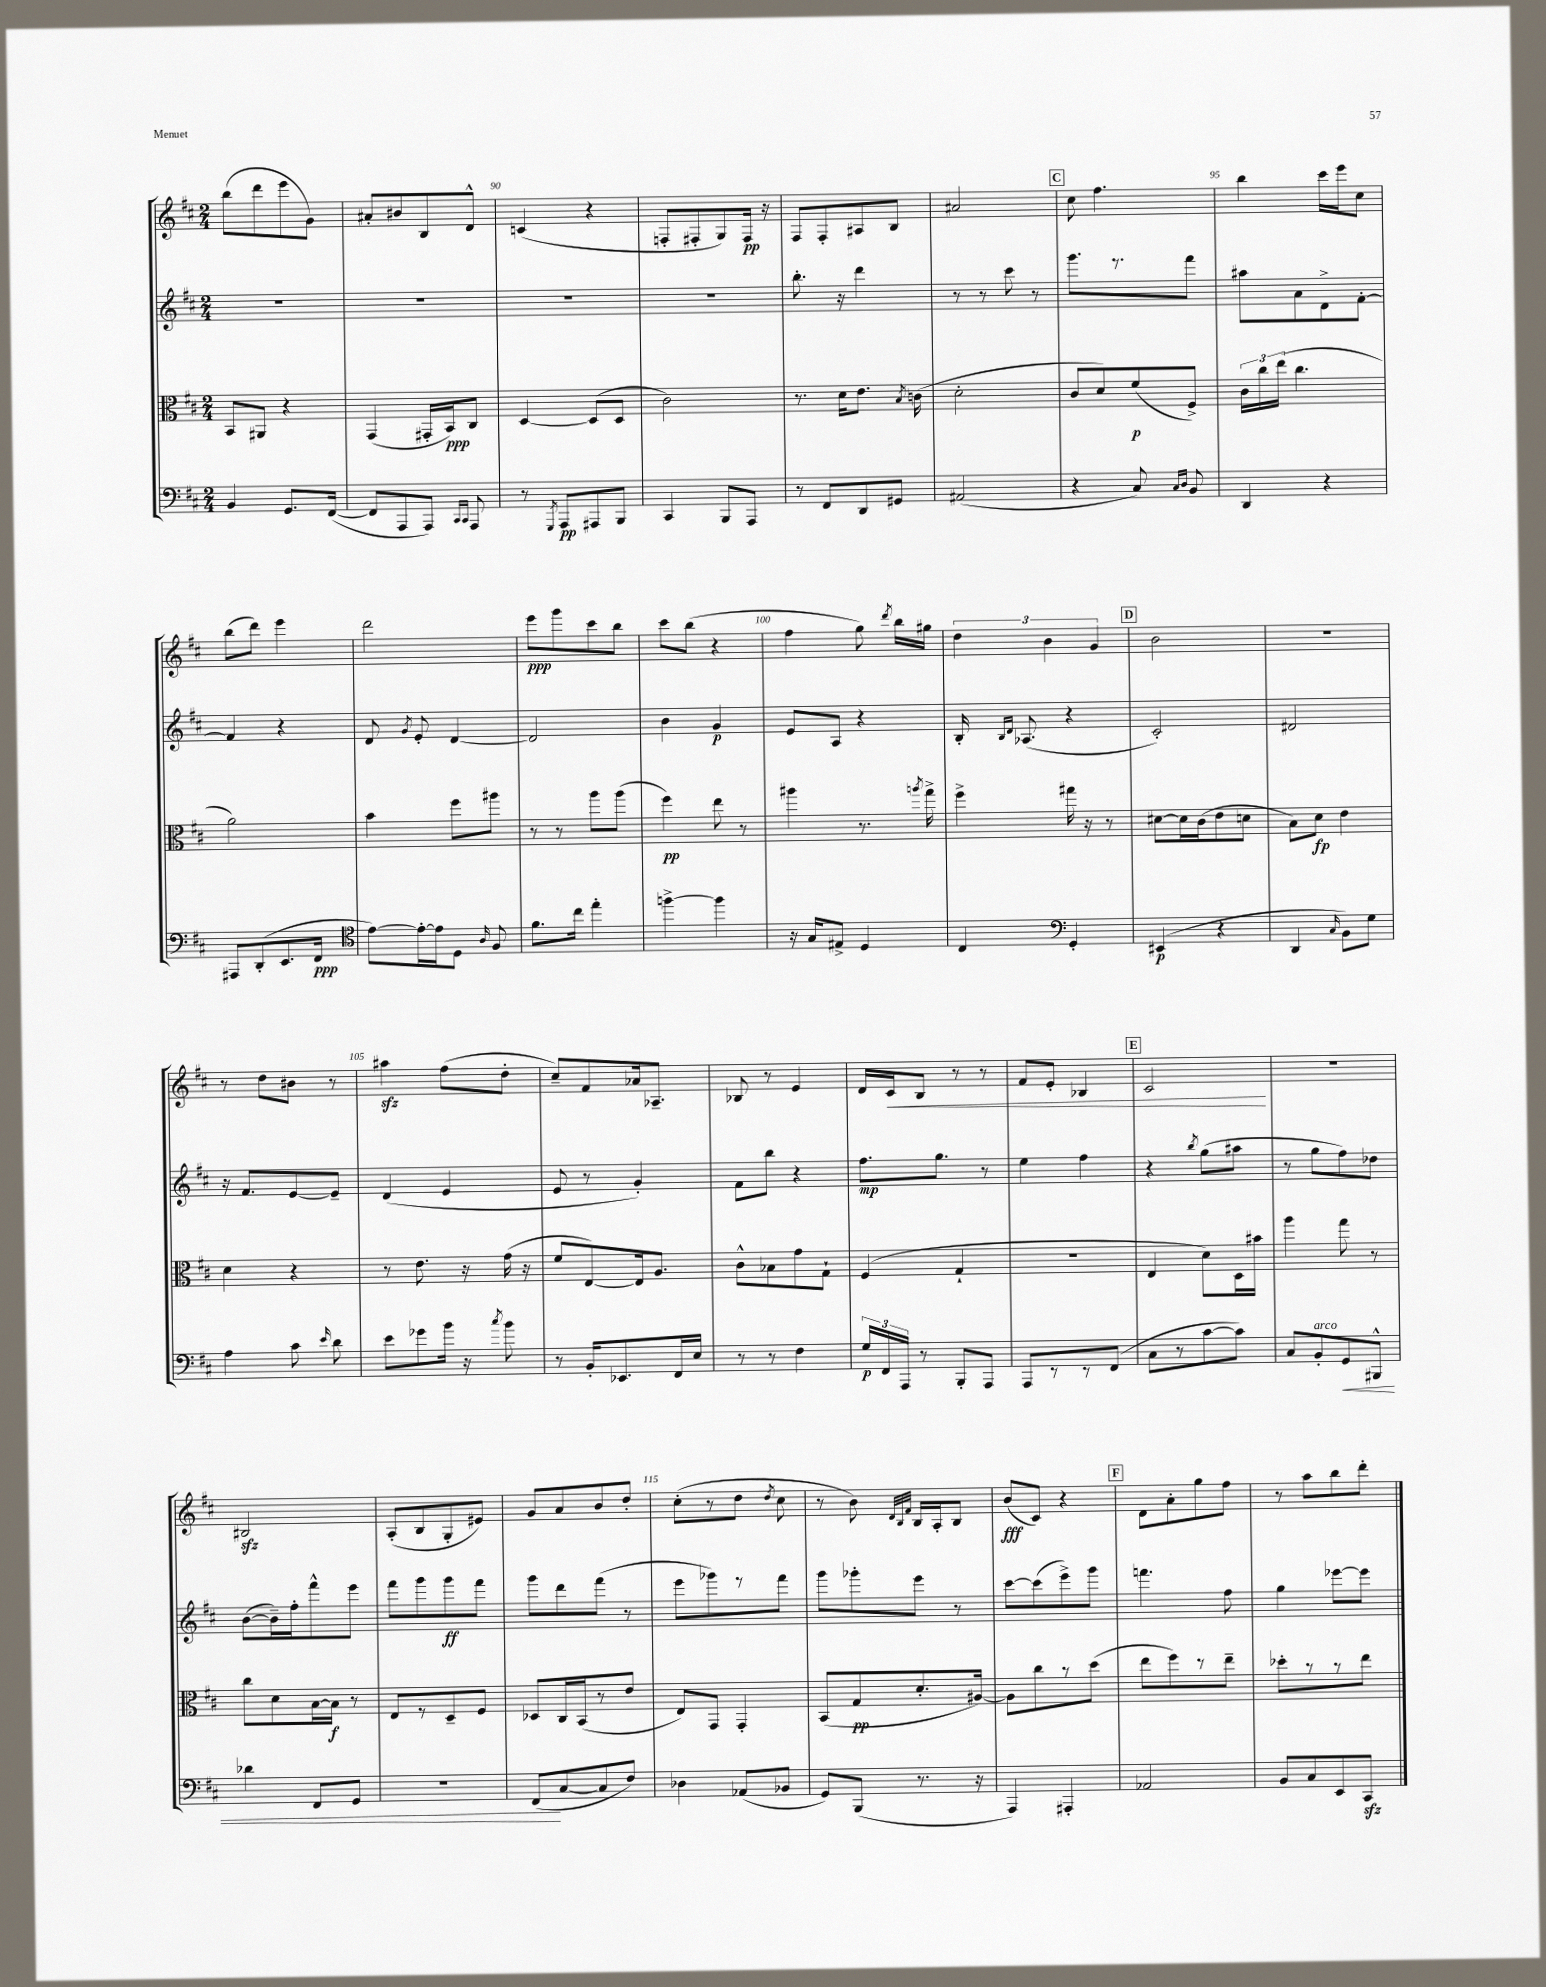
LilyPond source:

<<
\new StaffGroup <<
\new Staff = "s0" {
    \clef treble \key d \major \numericTimeSignature \time 2/4
    \autoBeamOff b''8[( d'''8 e'''8 g'8]) |
    ais'8[-. bis'8 b8 d'8]-^ |
    c'4( r4 |
    f8[-. fis8-. g8) fis16]\pp r16 |
    fis8[ fis8-. ais8 b8] |
    ais'2 |
    \mark \markup { \box "C" } cis''8 fis''4. |
    b''4 cis'''16[ e'''16 cis''8] |
    b''8[( d'''8]) e'''4 |
    d'''2 |
    e'''8[\ppp g'''8 cis'''8 b''8] |
    cis'''8[ b''8]( r4 |
    fis''4 g''8) \acciaccatura { d'''8 } b''16[ gis''16] |
    \tuplet 3/2 { d''4 b'4 g'4 } |
    \mark \markup { \box "D" } b'2 |
    r2 |
    r8 d''8[ bis'8] r8 |
    ais''4\sfz fis''8[( d''8]-. |
    cis''8[--) fis'8 aes'16 aes8.]-- |
    bes8 r8 e'4 |
    d'16[ cis'16\< b8] r8 r8 |
    fis'8[ e'8]-. bes4 |
    \mark \markup { \box "E" } cis'2\! |
    R2 |
    bis2\sfz |
    a8[-.( b8 g8-. eis'8]) |
    g'8[ a'8 b'8 d''8]-. |
    cis''8[-.( r8 d''8] \acciaccatura { d''8 } cis''8 |
    r8 b'8) \grace { d'32[ b32 fis'32] } b16[ a16-. b8] |
    b'8[\fff( cis'8]) r4 |
    \mark \markup { \box "F" } d'8[ a'8-. g''8 fis''8] |
    r8 a''8[ b''8 d'''8]-. \bar "|." |
}
\new Staff = "s1" {
    \clef treble \key d \major \numericTimeSignature \time 2/4
    \autoBeamOff R2 |
    R2 |
    R2 |
    R2 |
    b''8.-. r16 d'''4 |
    r8 r8 cis'''8 r8 |
    \mark \markup { \box "C" } g'''8.[ r8. fis'''8] |
    ais''8[ a'8 d'8-> fis'8]~-. |
    fis'4 r4 |
    d'8 \acciaccatura { g'8 } e'8-. d'4~ |
    d'2 |
    b'4 g'4\p |
    e'8[ a8] r4 |
    b16-. \grace { b16[ d'16] } aes8.( r4 |
    \mark \markup { \box "D" } cis'2-.) |
    dis'2 |
    r16 fis'8.[ e'8~ e'8]-- |
    d'4( e'4 |
    e'8 r8 g'4-.) |
    fis'8[ b''8] r4 |
    fis''8.[\mp g''8.] r8 |
    e''4 fis''4 |
    \mark \markup { \box "E" } r4 \acciaccatura { b''8 } g''8[( ais''8] |
    r8 g''8[ fis''8) des''8] |
    b'8[~( b'16--) fis''16-. fis'''8-^ e'''8] |
    fis'''8[ g'''8 g'''8\ff fis'''8] |
    g'''8[ d'''8 fis'''8]( r8 |
    e'''8[ ges'''8) r8 fis'''8] |
    g'''8[ ges'''8-. e'''8] r8 |
    cis'''8[~ cis'''8( e'''8->) g'''8] |
    \mark \markup { \box "F" } f'''4. fis''8 |
    g''4 ees'''8[~ ees'''8] \bar "|." |
}
\new Staff = "s2" {
    \clef alto \key d \major \numericTimeSignature \time 2/4
    \autoBeamOff b,8[ ais,8] r4 |
    g,4( gis,16[-. b,16\ppp) cis8] |
    d4~ d8[( d8] |
    cis'2) |
    r8. d'16[ e'8.] \acciaccatura { b8 } c'16( |
    d'2-. |
    \mark \markup { \box "C" } cis'8[ d'8) fis'8\p( fis8]->) |
    \tuplet 3/2 { cis'16[ cis''16 e''16]( } cis''4. |
    a'2) |
    b'4 fis''8[ ais''8] |
    r8 r8 a''8[ a''8]( |
    fis''4\pp) e''8 r8 |
    ais''4 r8. \acciaccatura { a''8 } g''16-> |
    fis''4-> gis''16 r16 r8 |
    \mark \markup { \box "D" } dis'8[~ dis'16 cis'16( e'8 d'8] |
    b8[) d'8]\fp e'4 |
    d'4 r4 |
    r8 e'8. r16 g'16( r16 |
    fis'8[ e8~) e16 a8.] |
    cis'8[-^ bes8 g'8 g8]-! |
    fis4( g4-! |
    R2 |
    \mark \markup { \box "E" } e4 d'8[) d16 bis'16] |
    a''4 g''8 r8 |
    cis''8[ d'8 b16~ b16]\f r8 |
    e8[ r8 d8-- fis8] |
    des8[ cis16 b,16( r8 e'8] |
    e8[) g,8] g,4-. |
    b,8[( g8\pp d'8.-. ais16]~) |
    ais8[ cis''8 r8 d''8]( |
    \mark \markup { \box "F" } e''8[ fis''8) r8 e''8]-- |
    des''8[-. r8 r8 e''8] \bar "|." |
}
\new Staff = "s3" {
    \clef bass \key d \major \numericTimeSignature \time 2/4
    \autoBeamOff b,4 g,8.[ fis,16]~( |
    fis,8[ a,,8 a,,8]) \grace { cis,16[ cis,16] } a,,8 |
    r8 \acciaccatura { g,,8 } a,,8[\pp ais,,8 b,,8] |
    cis,4 b,,8[ a,,8] |
    r8 fis,8[ d,8 gis,8] |
    ais,2( |
    \mark \markup { \box "C" } r4 cis8) \grace { cis16[ d16] } b,8 |
    d,4 r4 |
    ais,,8[ d,8-.( e,8. fis,16]\ppp |
    \clef tenor e'8[~) e'16~-. e'16 d8] \grace { a16 } fis8 |
    fis'8.[ cis''16] e''4-. |
    f''4~-> f''4 |
    r16 g16[ eis8]-> d4 |
    cis4 \clef bass g,4-. |
    \mark \markup { \box "D" } eis,4\p( r4 |
    d,4 \grace { cis16 } b,8[) g8] |
    a4 cis'8 \grace { e'16 } d'8 |
    e'8[ ges'8 b'16] r16 \acciaccatura { cis''8 } b'8 |
    r8 b,16[-. ees,8. fis,16 e16] |
    r8 r8 fis4 |
    \tuplet 3/2 { g16[\p fis,16 a,,16] } r8 b,,8[-. a,,8] |
    a,,8[ r8 r8 fis,8]( |
    \mark \markup { \box "E" } cis8[ r8 cis'8~ cis'8]) |
    cis8[ b,8-.^\markup { \italic "arco" } g,8\< bis,,8]-^ |
    des'4 fis,8[ g,8] |
    R2 |
    fis,8[\!( cis8~ cis8 fis8]) |
    des4 aes,8[( bes,8] |
    g,8[) b,,8]( r8. r16 |
    a,,4) ais,,4-. |
    \mark \markup { \box "F" } aes,2 |
    b,8[ cis8 e,8 cis,8]\sfz \bar "|." |
}
>>
>>
\layout { \context { \Score currentBarNumber = #88 \override BarNumber.break-visibility = ##(#f #t #t) barNumberVisibility = #(every-nth-bar-number-visible 5) } }
